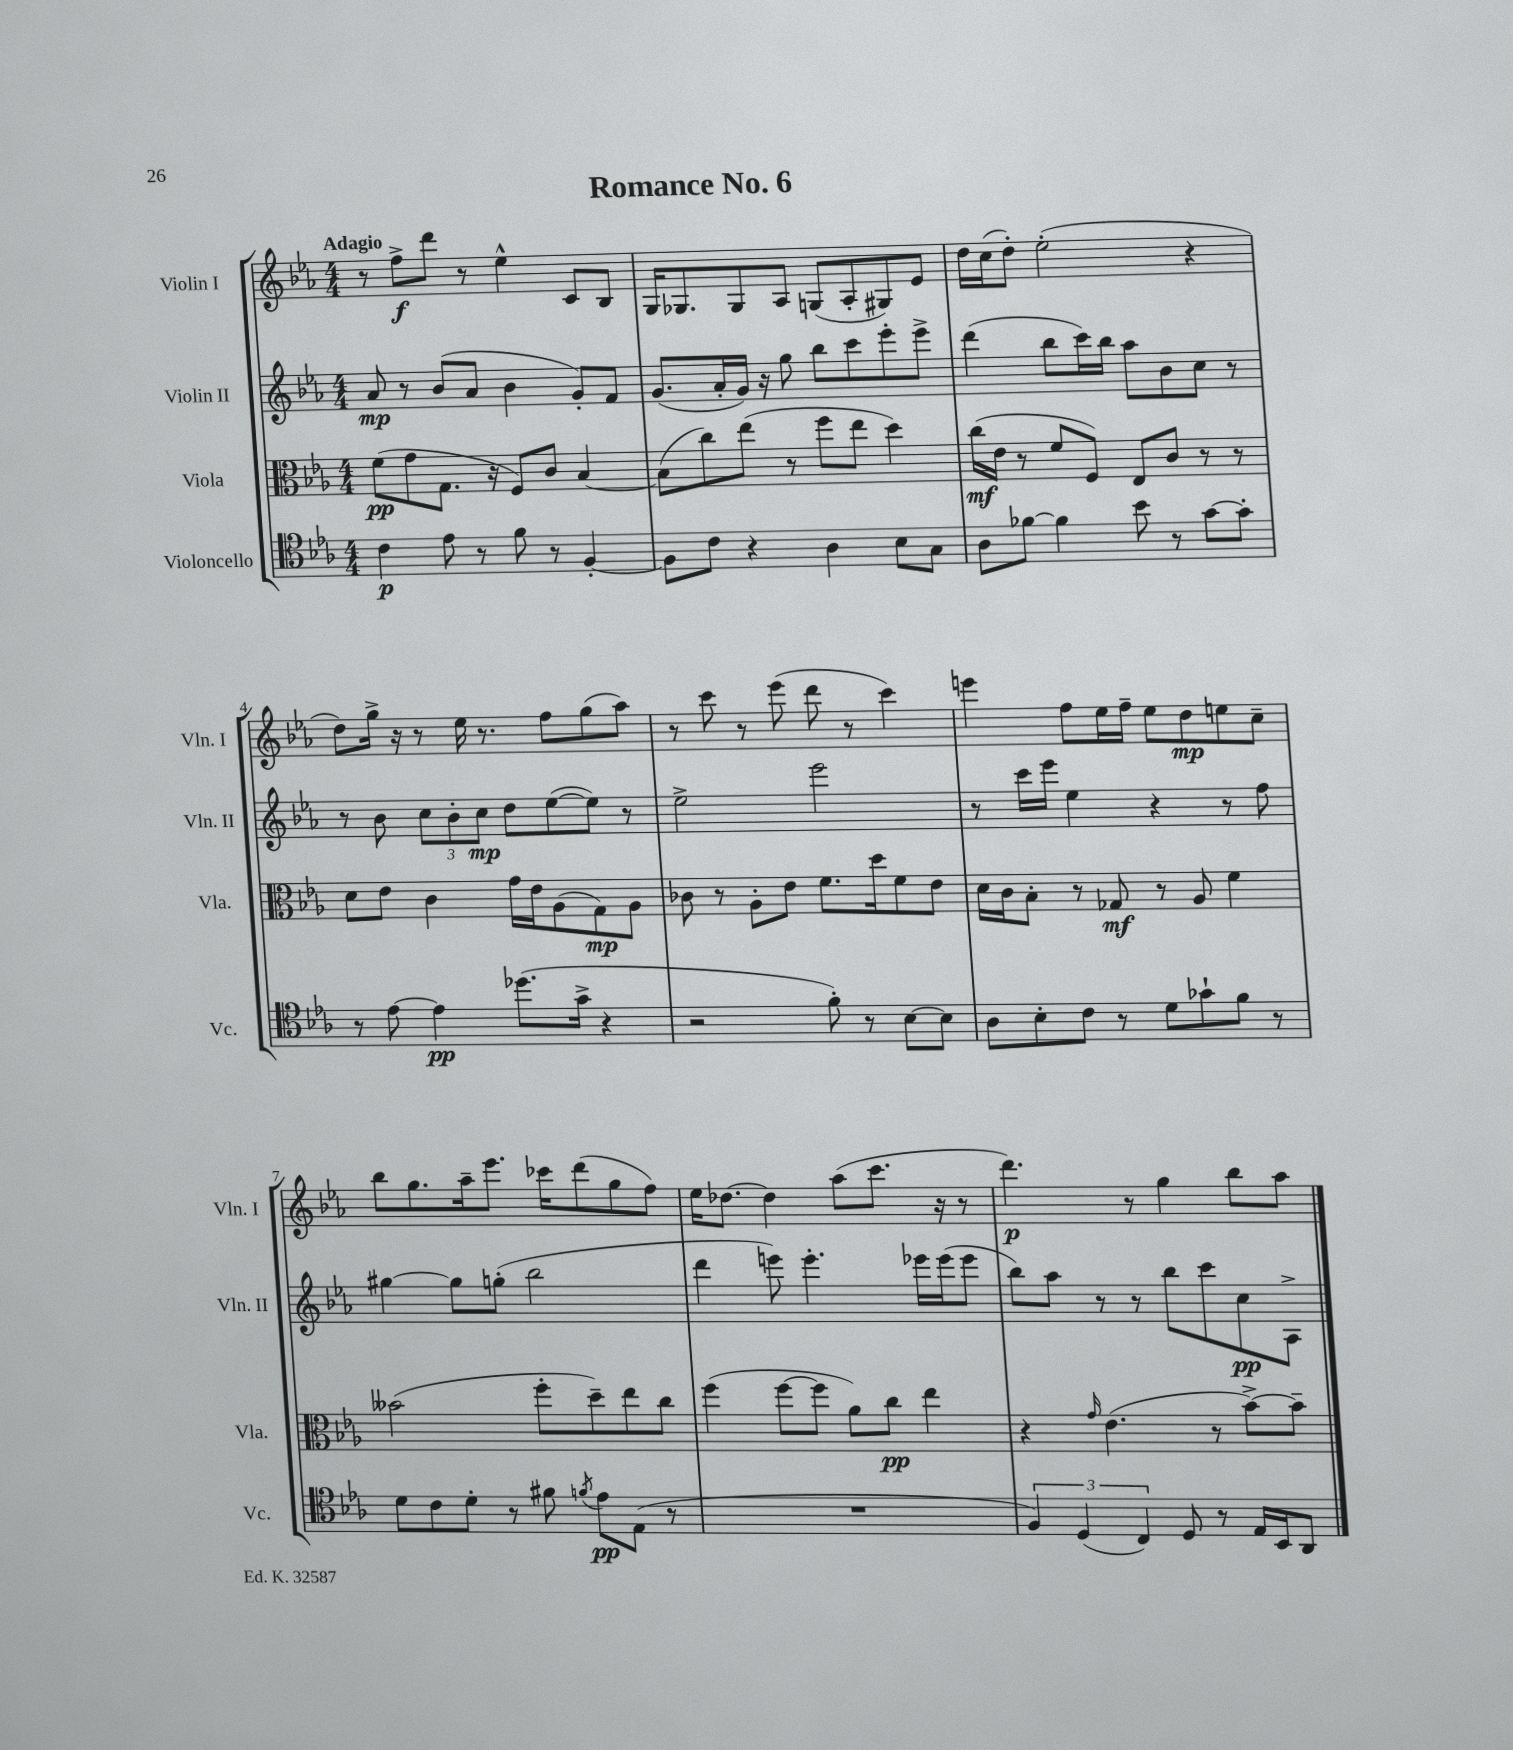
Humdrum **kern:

**kern	**kern	**kern	**kern
*staff4	*staff3	*staff2	*staff1
*clefC4	*clefC3	*clefG2	*clefG2
*k[b-e-a-]	*k[b-e-a-]	*k[b-e-a-]	*k[b-e-a-]
*M4/4	*M4/4	*M4/4	*M4/4
4c	(8f	8a-	8r
.	8g	8r	8ff^
8e-	8.G	(8b-	8ddd
8r	.	8a-	8r
.	16r	.	.
8f	8F)	4b-	4ee-^^
8r	8c	.	.
[4F'	[4B-	8g')	8c
.	.	8f	8B-
=	=	=	=
8F]	(8B-]	(8.g	16G
.	.	.	8.G-
8c	8cc)	.	.
.	.	16a-'	.
4r	(8ee-	16g)	8G-
.	.	16r	.
.	8r	8gg	8A-
4A-	8ff	8bb-	(8G
.	8ee-	8ccc	8A-'
8B-	4dd)	8eee-'	8G#)
8G	.	8eee-^	8e-
=	=	=	=
8A-	(16cc	(4ddd	16dd
.	16e-	.	(16cc
[8f-	8r	.	8dd')
4f-]	8f	8bb-	(2ee-'
.	8F)	16ccc)	.
.	.	16bb-	.
8b-	8E-	8aa-	.
8r	8c	8b-	.
[8g	8r	8cc	4r
8g']	8r	8r	.
=	=	=	=
8r	8d	8r	8dd)
[8e-	8e-	8b-	16gg^
.	.	.	16r
4e-]	4c	12cc	8r
.	.	12b-'	.
.	.	.	16ee-
.	.	12cc	.
.	.	.	8.r
(8.dd-	16g	8dd	.
.	16e-	.	.
.	(8A-	([8ee-	8ff
16g^	.	.	.
4r	8G)	8ee-])	(8gg
.	8A-	8r	8aa-)
=	=	=	=
2r	8c-	2ee-^	8r
.	8r	.	8ccc
.	8A-'	.	8r
.	8e-	.	(8eee-
8f')	8.f	2eee-	8ddd
8r	.	.	8r
.	16dd	.	.
[8B-	8f	.	4ccc)
8B-]	8e-	.	.
=	=	=	=
8A-	16d	8r	4eee
.	16c	.	.
8B-'	8B-'	16ccc	.
.	.	16eee-	.
8c	8r	4ee-	8ff
8r	8G-	.	16ee-
.	.	.	16ff~
8d	8r	4r	8ee-
8g-`	8A-	.	8dd
8f	4f	8r	8ee
8r	.	8ff	8cc~
=	=	=	=
8d	(2b--	[4gg#	8bb-
8c	.	.	8.gg
8d'	.	8gg#]	.
.	.	.	16aa-~
8r	.	(8gg'	8.eee-
8f#	8ff'	2bb-	.
.	.	.	16ccc-
8qf	.	.	.
8e-	8dd~)	.	(8ddd
(8E-	8ee-	.	8gg
8r	8cc	.	8ff)
=	=	=	=
1r	(4ff	4ddd	16ee-
.	.	.	[8.dd-
.	[8ff	8eee)	4dd-]
.	8ff]	4.eee'	.
.	8a-)	.	(8aa-
.	8cc	.	8.ccc
.	4ee-	16eee-	.
.	.	(16eee-	16r
.	.	8eee-	8r
=	=	=	=
6F)	4r	8bb-)	4.ddd)
.	.	8aa-	.
(6D	.	.	.
.	16qqg	.	.
.	(4.e-	8r	.
6C)	.	.	.
.	.	8r	8r
8D	.	8bb-	4gg
8r	8r	8ccc	.
16E-	[8b-^)	8cc	8bb-
16BB-	.	.	.
8AA-	8b-~]	8A-^	8aa-
==	==	==	==
*-	*-	*-	*-
